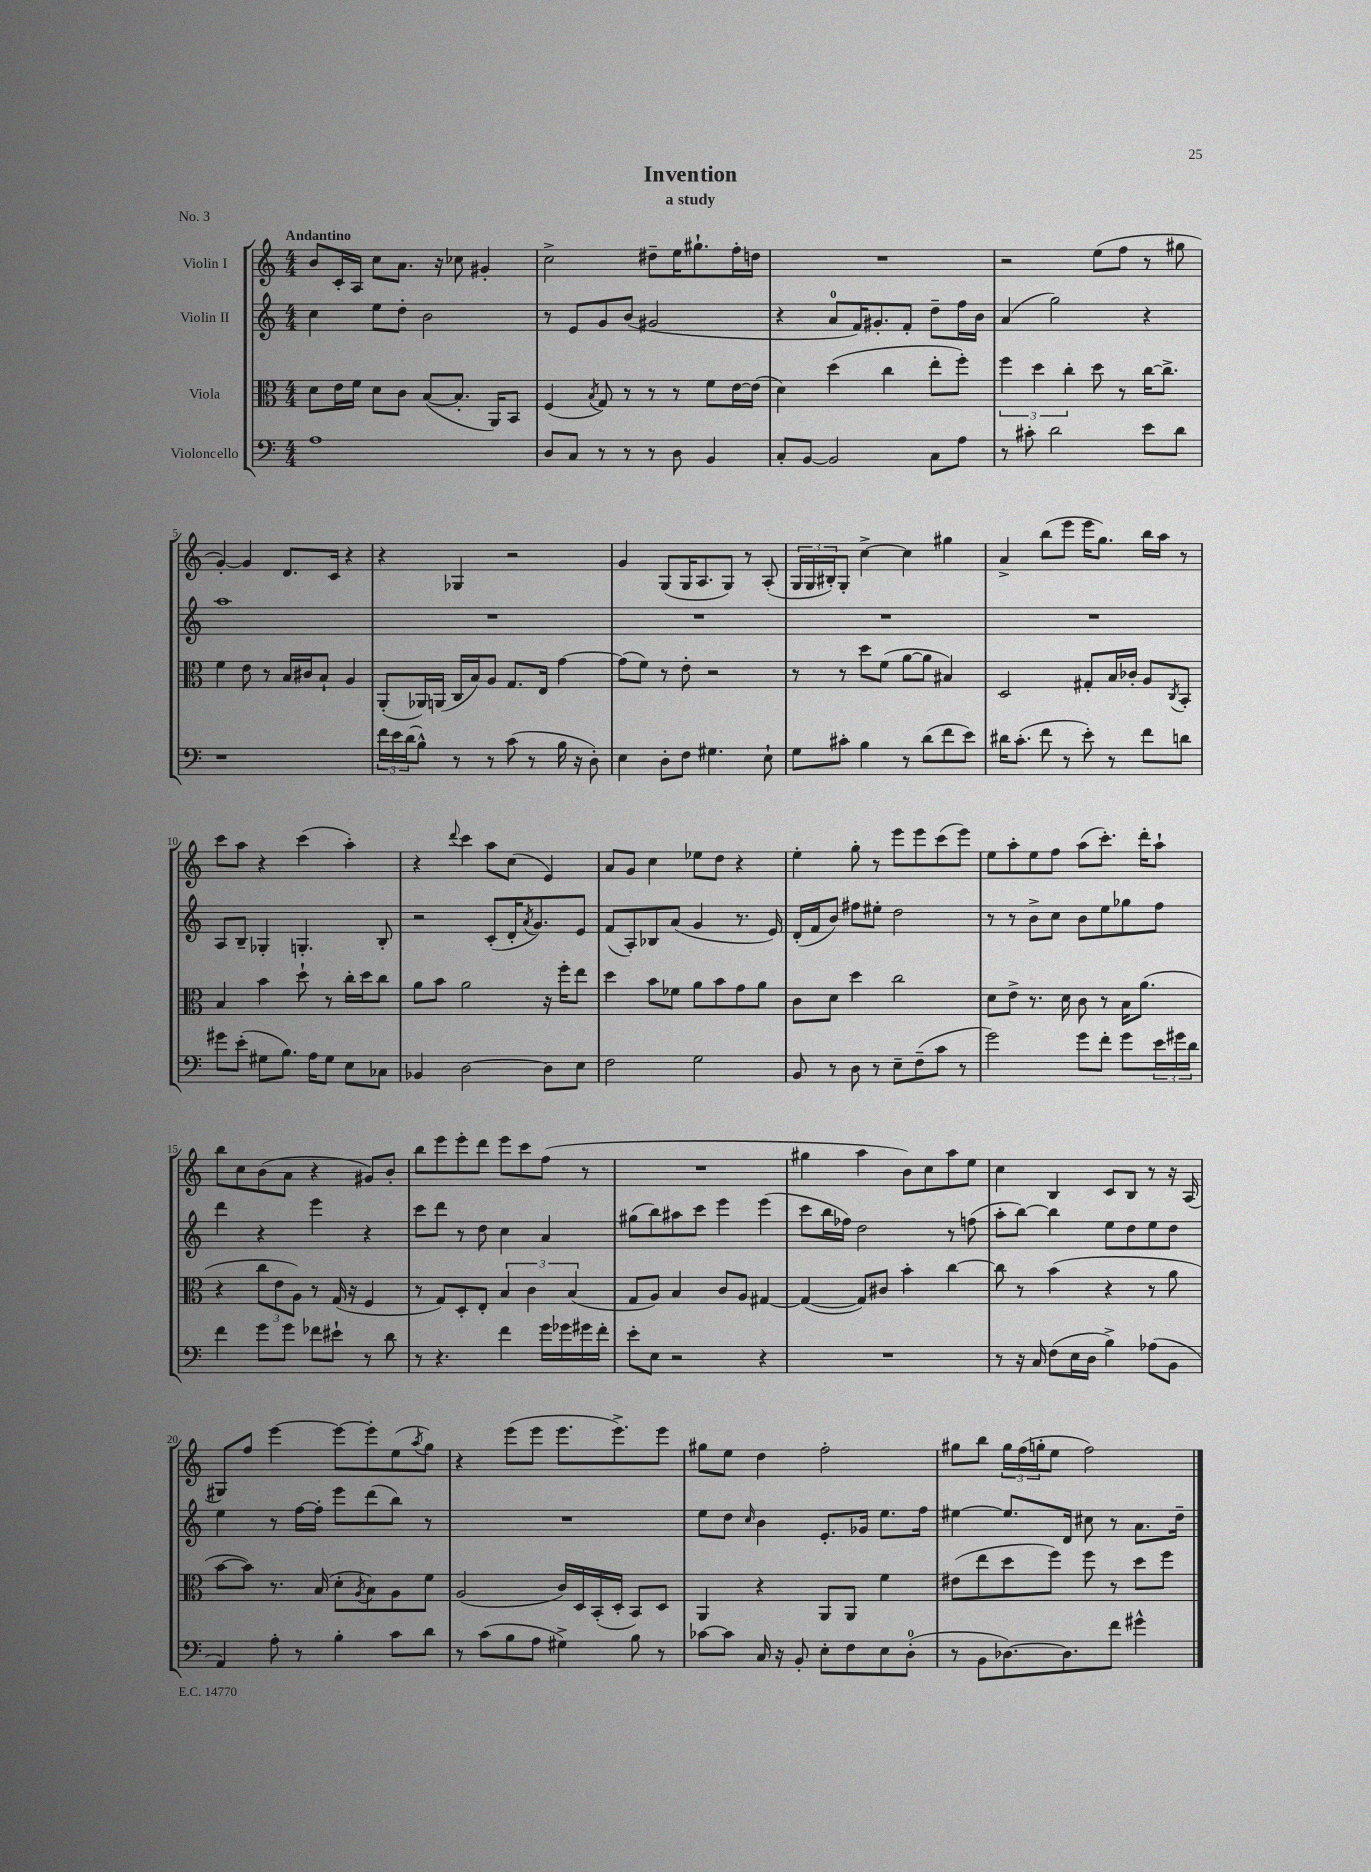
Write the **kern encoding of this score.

**kern	**kern	**kern	**kern
*part4	*part3	*part2	*part1
*staff4	*staff3	*staff2	*staff1
*I"Violoncello	*I"Viola	*I"Violin II	*I"Violin I
*clefF4	*clefC3	*clefG2	*clefG2
*k[]	*k[]	*k[]	*k[]
*M4/4	*M4/4	*M4/4	*M4/4
=1	=1	=1	=1
!	!	!	!LO:TX:a:B:t=Andantino
1A	8d\L	4cc\	8b/L
.	16e\L	.	16c'/L
.	16f\JJ	.	16A/JJ
.	8d\L	8ee\L	8cc\L
.	8c\J	8dd'\J	8.a\J
.	([8B/L	2b\	.
.	.	.	16r
.	8.B'/J]	.	8cc-X\
.	.	.	4g#X'/
.	16AA/KL)	.	.
.	8BB/J	.	.
=2	=2	=2	=2
8D/L	(4F/	8r	2cc^\
8C/J	.	8e/L	.
.	8qB/	.	.
8r	8G/)	8g/	.
8r	8r	(8b/J	.
8r	8r	2g#X/	8dd#X~\L
8D\	8r	.	16ee\K
.	.	.	8.gg#X`\
4BB/	8f\L	.	.
.	[16e\L	.	16ff'\L
.	(16e\JJ]	.	16ddn\JJ
=3	=3	=3	=3
8C'/L	4d\)	4r	1r
[8BB/J	.	.	.
2BB/]	(4dd\	8a/L	.
.	.	16f/K)	.
.	.	8.g#X'/	.
.	4cc\	.	.
.	.	8f'/J	.
8C\L	8ee'\L	8dd~\L	.
8A\J	8ff'\J)	16ff\L	.
.	.	16b\JJ	.
=4	=4	=4	=4
8r	6ff\	(4a/	2r
8c#X'\	.	.	.
.	6dd\	.	.
2d\	.	2gg\)	.
.	6cc'\	.	.
.	8dd\	.	(8ee\L
.	8r	.	8ff\J
8e\L	[16cc\KL	4r	8r
.	8.cc^\J]	.	.
8d\J	.	.	8gg#X\
!!LO:LB:g=z
=5	=5	=5	=5
1r	4f\	1aa	[4g'/)
.	8e\	.	4g/]
.	8r	.	.
.	16B/LL	.	8.d/L
.	16c#X/J	.	.
.	8B`/J	.	.
.	.	.	16c/Jk
.	4A/	.	4r
=6	=6	=6	=6
24f\LL	(8AA'/L	1r	4r
24e\	.	.	.
(24d\J	.	.	.
8B^^\J)	16AA-X/L)	.	.
.	(16AAn/JJ	.	.
8r	16C/LL	.	4G-X/
.	16B/J)	.	.
8r	8A/J	.	.
(8c\	8.G/L	.	2r
8r	.	.	.
.	16E/Jk	.	.
16B\	[4g\	.	.
16r	.	.	.
8D'\)	.	.	.
=7	=7	=7	=7
4E\	(8g\L]	1r	4g/
.	8f\J)	.	.
8D'\L	8r	.	(8G/L
8F\J	8e'\	.	16G/K
.	.	.	8.A/
4.G#X\	2r	.	.
.	.	.	8G/J)
.	.	.	8r
8E`\	.	.	(8A'/
=8	=8	=8	=8
8G\L	8r	1r	24G/LL
.	.	.	24G/
.	.	.	24B#X'/J)
8c#X'\J	8r	.	8G'/J
4B\	8dd\L	.	[4cc^\
.	(8f\J	.	.
8r	[8a\L	.	4cc\]
(8d\L	8a\J]	.	.
8f\	4B#X/)	.	4gg#X\
8e\J)	.	.	.
=9	=9	=9	=9
16d#X\KL	2D/	1r	4a^/
(8.c'\J	.	.	.
8f\	.	.	(8bb\L
8r	.	.	8eee\J
8e'\)	8G#X'/L	.	16eee\KL
.	.	.	8.gg\J)
8r	16B/L	.	.
.	16c-X'/JJ	.	.
8f\L	8A/L	.	16bb\LL
.	.	.	16aa\JJ
.	8qC/	.	.
8dn\J	8BB'/J	.	8r
!!LO:LB:g=z
=10	=10	=10	=10
8g#X\L	4B/	8A/L	8ccc\L
(8e'\J	.	8B~/J	8aa\J
8G#X\L	4b\	4G-X'/	4r
8.B\J)	.	.	.
.	8dd`\	4.Gn'/	(4ccc\
16A\KL	.	.	.
8G#\J	8r	.	.
8E\L	16cc'\LL	.	4aa'\)
.	16dd\J	.	.
8C-X\J	8cc\J	8B'/	.
=11	=11	=11	=11
4BB-X/	8a\L	2r	4r
.	8b\J	.	.
.	.	.	8qqddd/
[2D\	2a\	.	4ccc\
.	.	(8c'/L	8aa\L
.	.	16d'/K	(8cc\J
.	.	8qa/	.
.	.	8.g/)	.
8D\L]	16r	.	4e/)
.	16ff'\KL	.	.
8E\J	8ee\J	8e/J	.
=12	=12	=12	=12
2F\	4dd\	(8f/L	8a/L
.	.	8A'/)	8g/J
.	8b\L	8B-X/	4cc\
.	8f-X\J	(8a/J	.
2G\	8a\L	4g/	8ee-X\L
.	8b\	.	8dd\J
.	8g\	8.r	4r
.	8a\J	.	.
.	.	16e/)	.
=13	=13	=13	=13
8BB/	8c\L	(16d'/LL	4ee'\
.	.	16f/J	.
8r	8d\J	8b/J)	.
8D\	4dd\	8ff#X\L	8gg'\
8r	.	8ee#X'\J	8r
8E~\L	2cc\	2dd\	8eee\L
(8F~\	.	.	8eee\
8c\J	.	.	(8ccc\
8r	.	.	8eee\J)
=14	=14	=14	=14
2g\)	8d\L	8r	8ee\L
.	8e^\J	8r	8aa'\
.	8.r	8b^\L	8ee\
.	.	8cc\J	8ff\J
.	16d\	.	.
8g\L	8c\	8b\L	(8aa\L
8f'\J	8r	8ee\	8.ccc'\J)
8g\L	16B\KL	8gg-X\	.
.	(8.a\J	.	16ddd'\KL
24e\L	.	8ff\J	8aa`\J
24g#X\	.	.	.
24d\JJ	.	.	.
!!LO:LB:g=z
=15	=15	=15	=15
4f\	4r	4ddd\	8bb\L
.	.	.	8cc\
8g\L	12cc\L	4r	(8b\
.	12e\	.	.
8g\J	.	.	8a\J
.	12A\J)	.	.
8f-X\L	8r	4eee\	4r
8e#X`\J	(16G/	.	.
.	16r	.	.
8r	4F/	4r	8g#X/L)
8d\	.	.	8b'/J
=16	=16	=16	=16
8r	8r	8ccc\L	8bb\L
4.r	8G/L)	8ddd\J	8eee\
.	8D'/	8r	8eee'\
.	8E'/J	8dd\	8ddd\J
4f\	6B/	4cc\	8eee\L
.	.	.	8ccc\
.	6c\	.	.
16g\LL	.	4a/	(8ff\J
16g-X\	.	.	.
.	(6B/	.	.
16g#X\	.	.	8r
16f'\JJ	.	.	.
=17	=17	=17	=17
8e'\L	8G/L	(8gg#X\L	1r
8E\J	8A/J)	8bb\)	.
2r	4B/	8aa#X\	.
.	.	8ccc\J	.
.	8c/L	4eee\	.
.	8A/J	.	.
4r	[4G#X/	(4eee\	.
=18	=18	=18	=18
1r	(4G#/_	8ccc\L	4gg#X\
.	.	16bb\L	.
.	.	16ff-X\JJ)	.
.	8G#/L])	2dd\	4aa\
.	8c#X/J	.	.
.	4b'\	.	8b\L)
.	.	.	8cc\
.	[4cc\	8r	8aa\
.	.	(8ffn\	8ee\J
=19	=19	=19	=19
8r	8cc\]	8aa'\L	4cc\
16r	8r	[8bb\J)	.
16C/	.	.	.
(8F\L	(4b\	4bb\]	4B/
16E\L	.	.	.
16D\JJ	.	.	.
4B^\)	4r	8ee\L	8c/L
.	.	8dd\	8B/J
(8A-X\L	8r	8ee\	8r
8BB\J	8a\	8dd\J	16r
.	.	.	(16A/
!!LO:LB:g=z
=20	=20	=20	=20
4AA/)	[8b\L	4ee\	8G#X/L)
.	8b\J])	.	8ff/J
8A'\	8.r	8r	[4eee\
8r	.	[16ff\LL	.
.	(16B/	16ff'\JJ]	.
4B'\	8d'\L	8eee\L	8eee\L_
.	8qA/	.	.
.	8B\)	(8ddd\	8eee'\]
8c\L	8A\	8bb\J)	(8ee\
.	.	.	8qaa/
8d\J	8f\J	8r	8gg\J)
=21	=21	=21	=21
8r	(2A/	1r	4r
(8c\L	.	.	.
8B\	.	.	(8eee\L
8A\J	.	.	8eee\J
4G#X^\)	16c/LL)	.	8.eee\L
.	16D/	.	.
.	(16BB'/	.	.
.	16D'/JJ	.	8.eee^\)
8B\	8BB/L)	.	.
8r	8D/J	.	8eee\J
=22	=22	=22	=22
[8c-X\L	4AA/	8ee\L	8gg#X\L
8c-\J]	.	8dd\J	8ee\J
.	.	16qqcc/	.
16C/	4r	4b\	4dd\
16r	.	.	.
8BB'/	.	.	.
8E'\L	8AA/L	8.e'/L	2ff'\
8F\	8AA/J	.	.
.	.	16g-X/Jk	.
8E\	4f\	8.ee\L	.
(8D'\J	.	.	.
.	.	16ff\Jk	.
=23	=23	=23	=23
8r	(8e#X\L	[4ee#X\	8gg#X\L
8BB\L	8ee\	.	8bb\J
[8.D-X\)	8dd\	8.ee#/L]	24gg#\LL
.	.	.	(24ff\
.	.	.	24ggn'\J
.	8ff\J)	.	8ee\J
8.D-\]	.	16d/Jk	.
.	8ff\	8cc#X\	2ff\)
8f\J	8r	8r	.
4g#X^^\	8dd\L	8.a\L	.
.	8ff\J	.	.
.	.	16dd~\Jk	.
==	==	==	==
*-	*-	*-	*-
